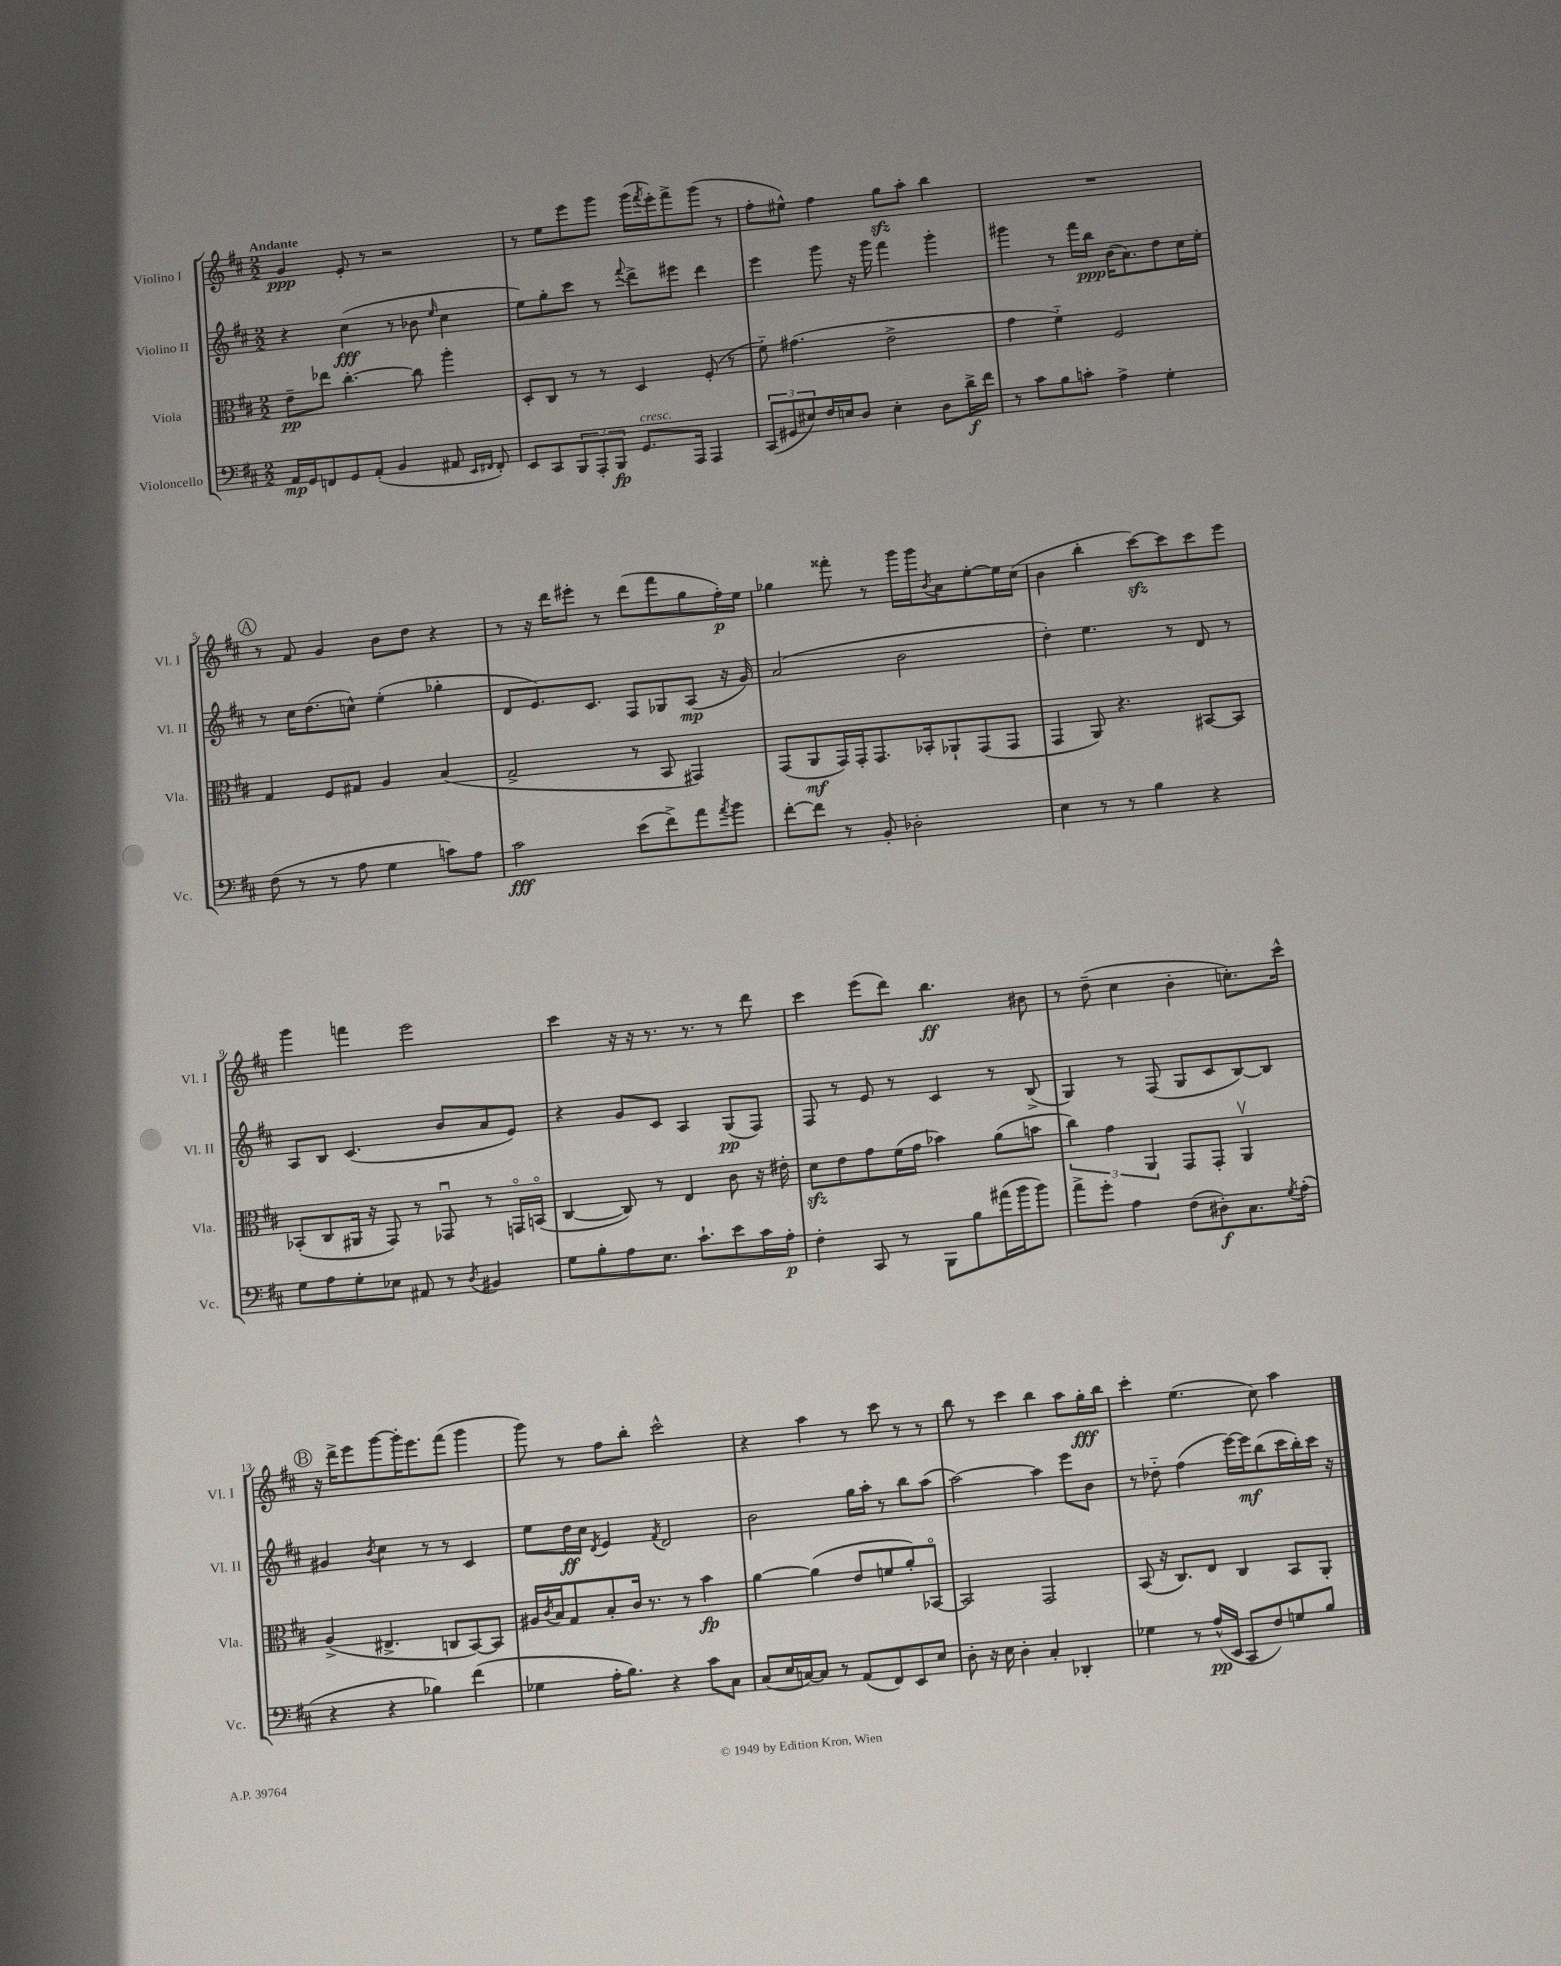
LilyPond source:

<<
\new StaffGroup <<
\new Staff = "s0" \with { instrumentName = "Violino I" shortInstrumentName = "Vl. I" } {
    \clef treble \key d \major \numericTimeSignature \time 2/2 \tempo "Andante"
    g'4\ppp e'8-. r8 r2 |
    r8 e''8 e'''8 g'''8 g'''16( \acciaccatura { fis'''8 } e'''16-.) fis'''8-> g'''8( r8 |
    fis''8-. eis''8-^) fis''4 g''8\sfz a''8-. b''4 |
    R1 |
    \mark \markup { \circle "A" } r8 fis'8 g'4 b'8 d''8 r4 |
    r8 r16 d'''16 eis'''8-. r8 d'''8( fis'''8 g''8 fis''16-.\p) e''16 |
    ges''4 fisis'''8-. r8 g'''16 g'''16 \acciaccatura { b'8 } a'8 e''8~-. e''16 cis''16( |
    b'4 b''4-. cis'''8~\sfz) cis'''8 cis'''8 e'''8 |
    g'''4 f'''4 e'''2 |
    cis'''4 r16 r16 r8. r8. r8 d'''8 |
    cis'''4 e'''8( d'''8) b''4.\ff bis'8 |
    r8 d''8--( cis''4 b'4-. c''8.-.) cis'''16-^ |
    \mark \markup { \circle "B" } r16 d'''16-> e'''8 g'''8~ g'''16-. e'''8. fis'''8( g'''4 |
    g'''8) r8 fis''8 b''8-. cis'''2-^ |
    r4 a''4 r8 cis'''8 r8 r8 |
    b''8 r8 cis'''4 b''4 a''8 g''16-.\fff b''16 |
    cis'''4-. e''4.( cis''8) a''4 \bar "|." |
}
\new Staff = "s1" \with { instrumentName = "Violino II" shortInstrumentName = "Vl. II" } {
    \clef treble \key d \major \numericTimeSignature \time 2/2
    r4 cis''4\fff( r8 bes'8 \grace { e''16 } cis''4 |
    e''8) g''8-. cis'''8 r8 \appoggiatura { fis'''8 } d'''8-> eis'''8 d'''4 |
    e'''4 g'''8 r16 g'''16 fis'''4 g'''4-. |
    gis'''4 r8 fis'''16 b''16\ppp b'16( a'8.) d''8 cis''16 e''16-. |
    \mark \markup { \circle "A" } r8 cis''16 d''8.( c''8-^) e''4-.( ges''4-. |
    d'8 e'8.) cis'8. fis8 ges8 a8\mp( r16 g'16) |
    a'2( b'2 |
    d''4-.) e''4. r8 d'8 r8 |
    a8 b8 cis'4.( b'8 a'8 e'8) |
    r4 g'8 cis'8 a4 g8\pp( fis8) |
    fis8 r8 e'8 r8 cis'4 r8 b8->( |
    g4) r8 fis8( g8 cis'8 b8~) b8 |
    \mark \markup { \circle "B" } gis'4 \acciaccatura { b'8 } cis''4 r8 r8 cis'4 |
    e''8 d''16\ff cis''16 \acciaccatura { d'8 } e'4 \acciaccatura { fis'8 } d'2 |
    b'2 g''16 a''16-. r8 b''8 a''8( |
    a''2~) a''4 e'''8 b'8 |
    r8 des''8-_ fis''4( e'''16~) e'''16\mf b''8( cis'''16 b''16-.) cis'''16 r16 \bar "|." |
}
\new Staff = "s2" \with { instrumentName = "Viola" shortInstrumentName = "Vla." } {
    \clef alto \key d \major \numericTimeSignature \time 2/2
    e'8--\pp ees''8 cis''4.~-. cis''8 a''4-. |
    d8-. cis8 r8 r8 d4 fis8-.( r8 |
    fis'8-_) gis'4.( e'2-> |
    g'4 fis'4-_) fis2 |
    \mark \markup { \circle "A" } g4 fis8 gis8 a4 b4( |
    g2-> r8 b,8 gis,4) |
    g,8( a,8\mf g,16) g,16-. g,8. bes,16-. aes,8-! g,8( g,8 |
    g,4 a,8) r4. bis,8~ bis,8 |
    bes,8-.( cis8 ais,16 r16 g,8) r8 ges,8\downbow r8 g,16\flageolet b,16\flageolet( |
    cis4~ cis8) r8 e4 cis'8 r16 eis'16-. |
    d'8\sfz e'8 g'8 fis'16( g'16 bes'4) a'8( b'8 |
    \tuplet 3/2 { cis''4) g'4 a,4 } g,8 g,8-. a,4\upbow |
    \mark \markup { \circle "B" } a4->( eis4.-> c8 b,8~) b,8 |
    ais16 \acciaccatura { cis'8 } b16 g8 b8-. cis'16 r8. r8 b'4\fp |
    a'4~ a'4( e'8 f'8 a'8-.) bes,8~\flageolet |
    bes,2 g,2 |
    b,8( r16 cis8.) e8 cis4 b,8 a,8-. \bar "|." |
}
\new Staff = "s3" \with { instrumentName = "Violoncello" shortInstrumentName = "Vc." } {
    \clef bass \key d \major \numericTimeSignature \time 2/2
    a,16\mp g,16 f,8 g,8 a,8-.( b,4 ais,8 \grace { e,16 fis,16 } fis,8-.) |
    e,8 cis,8 \tuplet 3/2 { b,,8 a,,8-. b,,8\fp } g,8.^\markup { \italic "cresc." } a,,16 a,,4 |
    \tuplet 3/2 { cis,8( gis,8 eis8) } fis16 e16 d8 e4-. d8 d'16->\f fis'16 |
    r8 cis'8 b8 c'8-. a4-> g4-. |
    \mark \markup { \circle "A" } fis8( r8 r8 a8 g4 c'8) a8 |
    cis'2\fff e'8( fis'8->) a'8 \acciaccatura { a'8 } b'8 |
    fis'8~-. fis'8 r8 b,8-. des2-. |
    e4 r8 r8 b4 r4 |
    g8 a8 g8-. ees8 ais,8 r8 \acciaccatura { d8 } bis,4 |
    g8 b8-. a8 e8. cis'8.-! e'8 cis'16 a16-.\p |
    fis4-. cis,8 r8 b,,8 b8 ais'16( b'16 b'8) |
    a'8-> g'8-. a4 fis8( dis8-.\f) cis8. \acciaccatura { g8 } a16-.( |
    \mark \markup { \circle "B" } r4 r4 bes4) fis'4( |
    ges4 a16-. b8.) r4 cis'8 cis8 |
    cis8( e16 c16~) c8 r8 a,8( fis,8) e,8 e8 |
    d8-. r16 e16 d4-. cis4-. des,4-. |
    ges4 r8 a16-^\pp( e,16 cis,8 fis8) g8 b8 \bar "|." |
}
>>
>>
